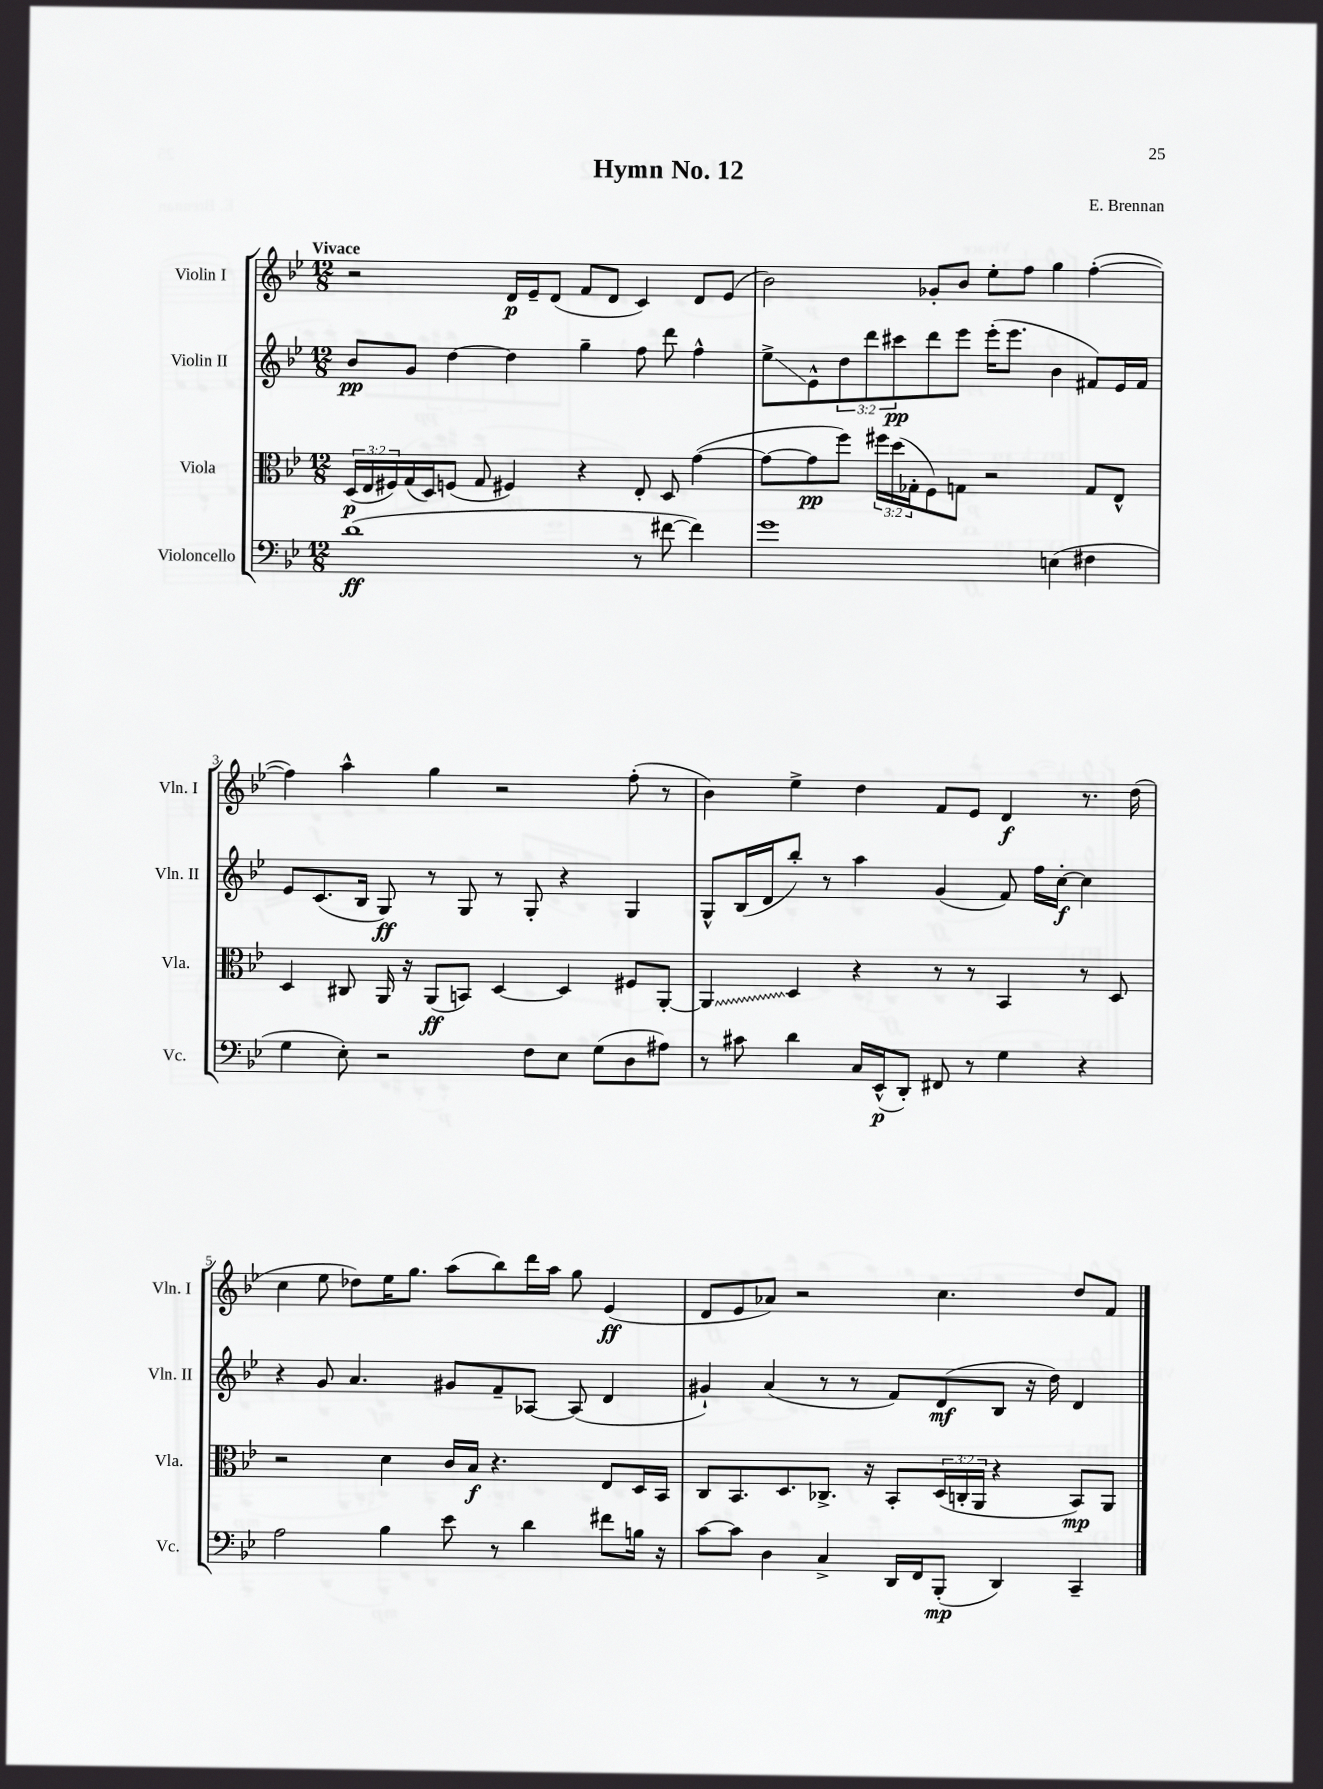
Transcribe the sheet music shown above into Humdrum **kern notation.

**kern	**kern	**kern	**kern
*staff4	*staff3	*staff2	*staff1
*clefF4	*clefC3	*clefG2	*clefG2
*k[b-e-]	*k[b-e-]	*k[b-e-]	*k[b-e-]
*M12/8	*M12/8	*M12/8	*M12/8
(1d	(24D	8b-	2r
.	24E-	.	.
.	24F#)	.	.
.	(16G	8g	.
.	16D)	.	.
.	(8F	[4dd	.
.	8G	.	.
.	4F#)	4dd]	16d
.	.	.	16e-~
.	.	.	(8d
.	4r	4gg~	8f
.	.	.	8d
8r	8E-'	8ff	4c)
[8f#	8D	8ddd	.
4f#])	([4g	4ff^^	8d
.	.	.	(8e-
=	=	=	=
1g	8g_	8ee-^	2b-)
.	8g]	8e-^^	.
.	8ff)	12dd	.
.	.	12ddd	.
.	24ff#	.	.
.	(24dd	12ccc#	.
.	24G-'	.	.
.	8F)	8ddd	8g-'
.	8G	8eee-	8b-
.	2r	(16eee-'	8ee-'
.	.	8.eee-	.
.	.	.	8ff
(4E	.	4b-	4gg
4F#	8G	8f#)	([4ff'
.	8E-^^	16e-	.
.	.	16f#	.
=	=	=	=
4G	4D	8e-	4ff])
.	.	(8.c	.
8E-')	8C#	.	4aa^^
.	.	16B-	.
2r	16AA	8G)	.
.	16r	.	.
.	(8AA	8r	4gg
.	8BB)	8G	.
.	[4D	8r	2r
8F	.	8G'	.
8E-	4D]	4r	.
(8G	.	.	.
8D	8F#	4G	(8ff'
8A#)	[8AA'	.	8r
=	=	=	=
8r	4AA]	8G^^	4b-)
8c#	.	(16B-	.
.	.	16d	.
4d	4D	8bb-')	4ee-^
.	.	8r	.
16C	4r	4aa	4dd
(16EE-^^	.	.	.
8DD')	.	.	.
8FF#	8r	(4g	8f
8r	8r	.	8e-
4G	4BB-	8f)	4d
.	.	16ff	.
.	.	[16cc'	.
4r	8r	4cc]	8.r
.	8D	.	.
.	.	.	(16dd
=	=	=	=
2A	2r	4r	4cc
.	.	8g	8ee-
.	.	4.a	8dd-)
4B-	4d	.	16ee-
.	.	.	8.gg
8e-	16c	8g#	(8aa
.	16B-	.	.
8r	4.r	8f~	8bb-)
4d	.	[8A-	16ddd
.	.	.	16aa
.	.	(8A-]	8gg
8f#	8E-	4d	(4e-
16B	16D	.	.
16r	16BB-	.	.
=	=	=	=
[8c	8C	4g#`)	8d
8c]	8.BB-	.	8e-
4D	.	(4a	8a-)
.	8.D	.	.
.	.	.	2r
4C^	8.C-^	8r	.
.	.	8r	.
.	16r	.	.
16DD	8BB-'	8f)	.
16FF	.	.	.
(8BBB-'	(24D	(8d	4.cc
.	24C'	.	.
.	24AA	.	.
4DD)	4r	8B-	.
.	.	16r	.
.	.	16dd)	.
4CC~	8BB-)	4d	8dd
.	8AA	.	8f
==	==	==	==
*-	*-	*-	*-
